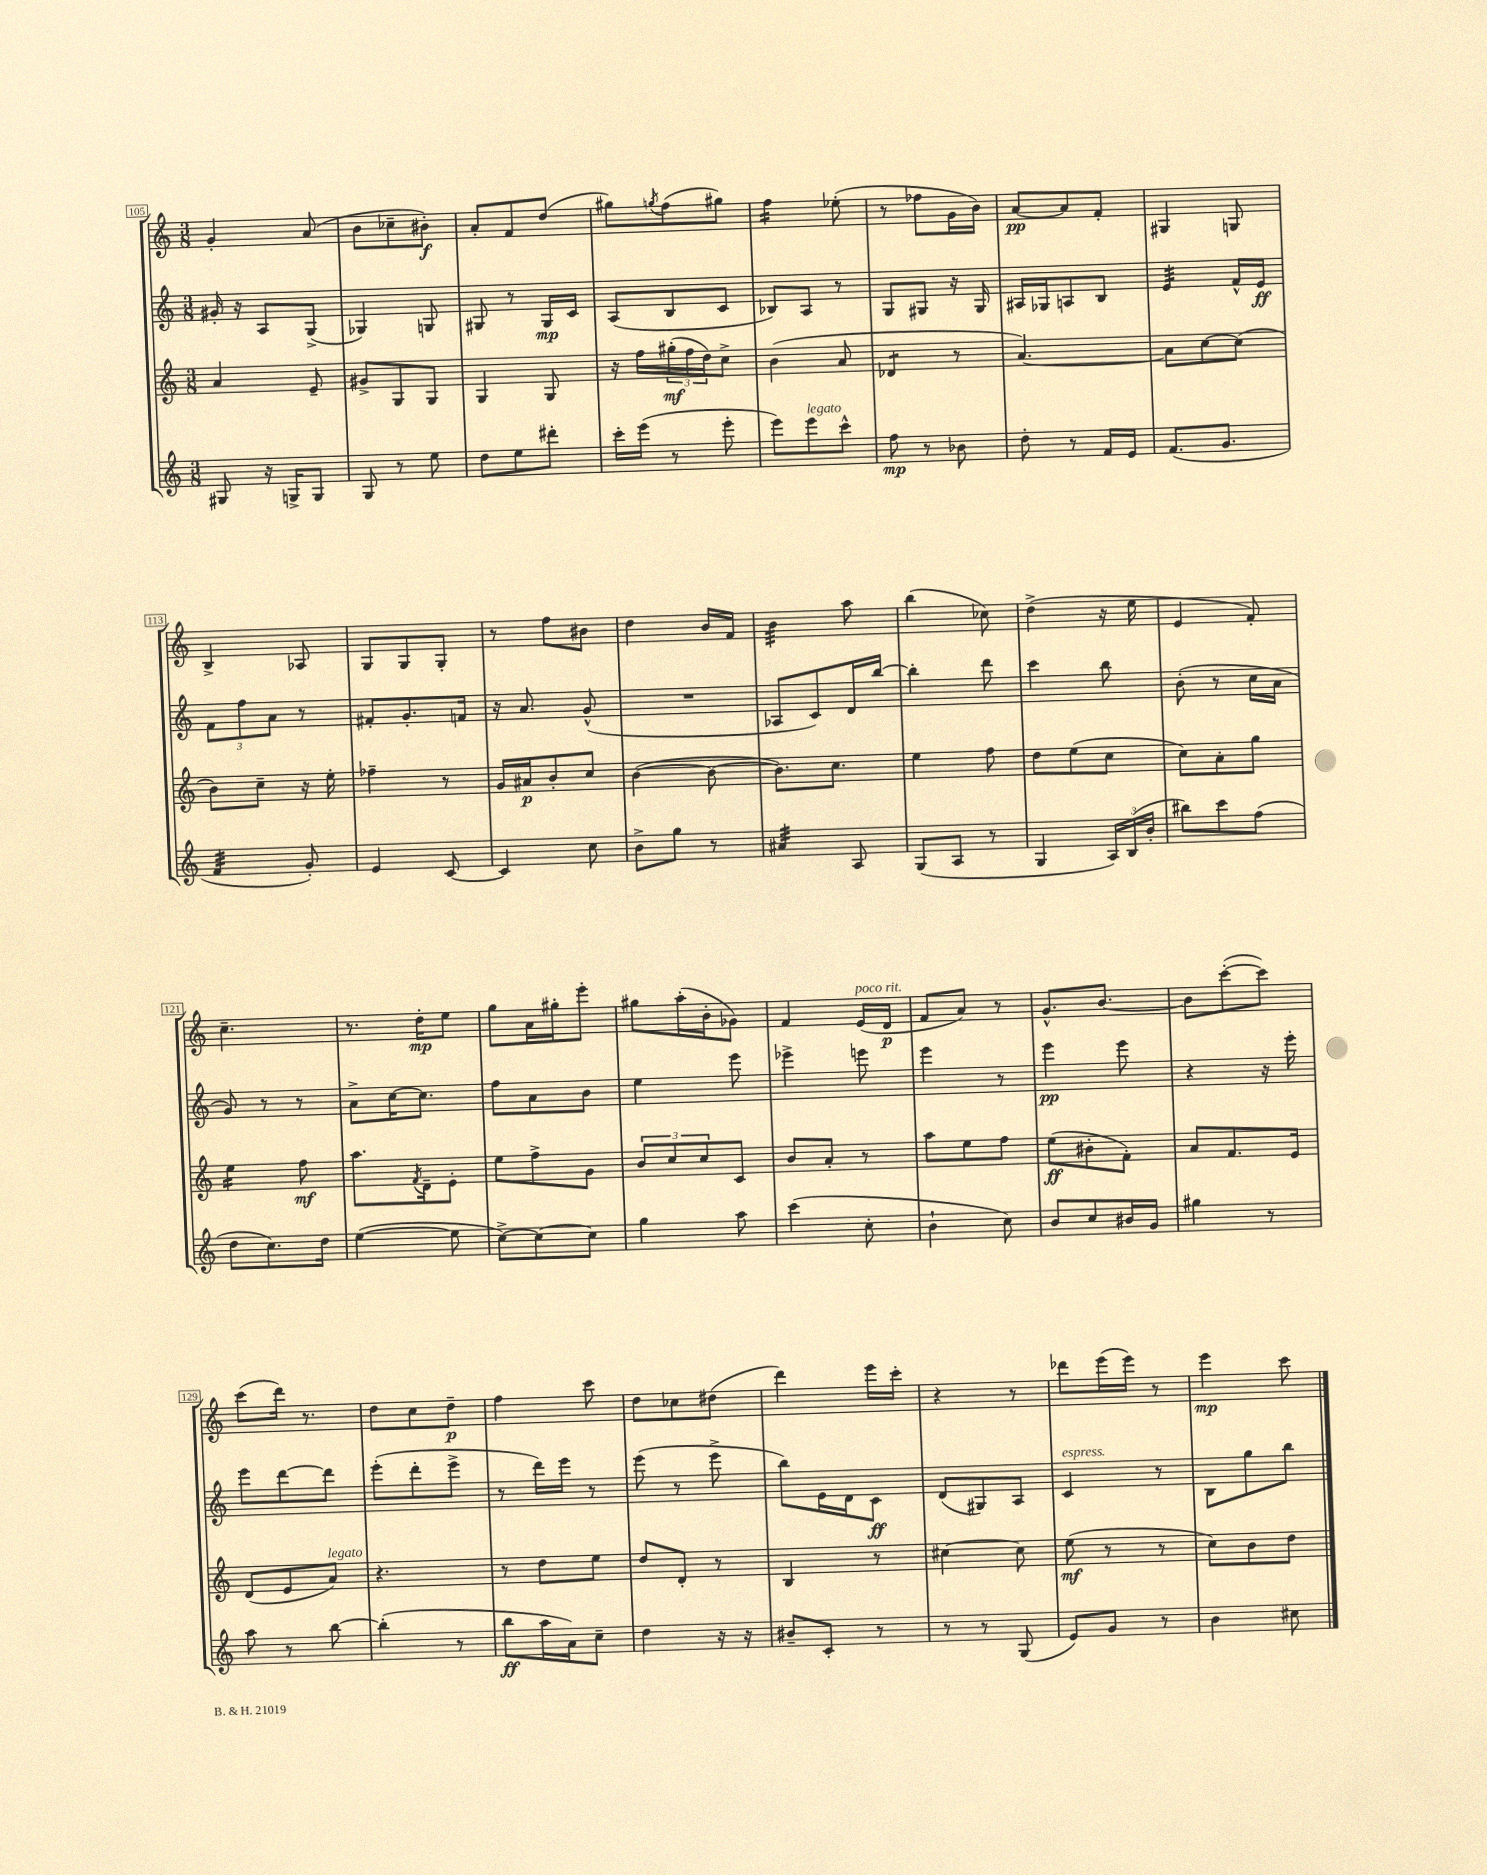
<<
\new StaffGroup <<
\new Staff = "s0" {
    \clef treble \key c \major \numericTimeSignature \time 3/8
    g'4-. a'8( |
    b'8 ces''8-- bis'8-.\f) |
    a'8-. f'8 d''8( |
    gis''8) \acciaccatura { g''8 } f''8( gis''8) |
    f''4:16 ees''8-.( |
    r8 fes''8 g'16 b'16) |
    a'8~\pp a'8 f'8-. |
    gis4 g8 |
    b4-> aes8 |
    g8 g8 g8-. |
    r8 f''8 bis'8 |
    d''4 b'16 f'16 |
    b'4:32 a''8 |
    b''4( ces''8) |
    d''4->( r16 e''16 |
    e'4 f'8-.) |
    c''4.-- |
    r8. d''16-.\mp e''8 |
    g''8 a'16 gis''16-. e'''8-. |
    gis''8 a''16-.( b'16-. ges'8) |
    f'4 e'16^\markup { \italic "poco rit." }( d'16\p |
    f'8 a'8) r8 |
    g'8.-^ b'8.~ |
    b'8 c'''8~-.( c'''8) |
    c'''8( d'''16) r8. |
    d''8 c''8 d''8--\p |
    f''4 c'''8 |
    d''8 ces''8 dis''8( |
    d'''4) e'''16 c'''16-. |
    r4 r8 |
    des'''8 e'''16( e'''16) r8 |
    e'''4\mp c'''8 \bar "|." |
}
\new Staff = "s1" {
    \clef treble \key c \major \numericTimeSignature \time 3/8
    gis'16-. r16 a8 g8->( |
    ges4) g8 |
    gis8 r8 gis16\mp c'16 |
    a8( b8 c'8 |
    bes8) a8 r8 |
    g8 gis8 r16 gis16 |
    ais16 ges16 a8 b8 |
    e'4:32 f'16-^ e'16\ff |
    \tuplet 3/2 { f'8 f''8 a'8 } r8 |
    fis'8-. g'8.-. f'16 |
    r16 a'8. g'8-^( |
    R4. |
    aes8 c'8) d'16 b''16~ |
    b''4-. d'''8 |
    c'''4 b''8 |
    b'8-.( r8 c''16 a'16 |
    g'8) r8 r8 |
    a'8-> c''16~ c''8. |
    f''8 a'8 b'8 |
    e''4 e'''8 |
    ees'''4-> e'''8 |
    e'''4 r8 |
    e'''4\pp e'''8 |
    r4 r16 e'''16-. |
    e'''8 d'''8~ d'''8 |
    e'''8-.( d'''8-. e'''8-> |
    r8 d'''16) e'''16 r8 |
    e'''8( r8 e'''8-> |
    b''8) e'16 d'16 c'8\ff |
    d'8( gis8) a8 |
    c'4^\markup { \italic "espress." } r8 |
    b8 g''8 b''8 \bar "|." |
}
\new Staff = "s2" {
    \clef treble \key c \major \numericTimeSignature \time 3/8
    a'4 e'8-- |
    gis'8-> g8 g8 |
    g4 g8 |
    r16 f''16 \tuplet 3/2 { gis''16-.\mf( f''16 d''16) } c''8-> |
    b'4( a'8 |
    des'4:8 r8 |
    a'4.~) |
    a'8 c''8~ c''8( |
    b'8) c''8-- r16 e''16-. |
    fes''4-- r8 |
    g'16 ais'16\p b'8-. c''8 |
    b'4~( b'8~ |
    b'8.) c''8. |
    e''4 f''8 |
    d''8 e''8( c''8 |
    c''8) a'8-. g''8 |
    e''4:16 f''8\mf |
    a''8. \acciaccatura { f'8 } d'16-- e'8-. |
    e''8 f''8-> g'8 |
    \tuplet 3/2 { b'8 c''8 c''8 } c'8 |
    b'8 a'8-. r8 |
    a''8 e''8 f''8 |
    e''8\ff( bis'8-. f'8-.) |
    a'8 f'8. e'16 |
    d'8( e'8 a'8^\markup { \italic "legato" }) |
    r4. |
    r8 d''8 e''8 |
    d''8 d'8-. r8 |
    b4 r8 |
    cis''4~ cis''8 |
    e''8\mf( r8 r8 |
    c''8) b'8 d''8 \bar "|." |
}
\new Staff = "s3" {
    \clef treble \key c \major \numericTimeSignature \time 3/8
    gis8 r16 g16-> g8 |
    g8 r8 e''8 |
    d''8 e''8 dis'''8-. |
    c'''16-. e'''16( r8 e'''8-. |
    e'''8) e'''8^\markup { \italic "legato" } c'''8-^ |
    f''8\mp r8 bes'8 |
    d''8-. r8 f'16 e'16 |
    f'8.( g'8. |
    f'4:32 g'8-.) |
    e'4 c'8~ |
    c'4 c''8 |
    b'8-> g''8 r8 |
    ais'4:32 a8 |
    g8( a8 r8 |
    g4 \tuplet 3/2 { a16) b16( b'16-. } |
    bis''8) c'''8 f''8( |
    d''8 c''8.) d''16 |
    e''4~( e''8 |
    c''8~->) c''8~ c''8 |
    g''4 a''8 |
    c'''4( c''8-. |
    b'4-! c''8) |
    b'8 c''8 bis'16 g'16 |
    gis''4 r8 |
    a''8 r8 b''8~ |
    b''4-.( r8 |
    b''8\ff a''16 a'16) c''8-- |
    d''4 r16 r16 |
    bis'8-- c'8-. r8 |
    r8 r8 g8( |
    e'8) g'8 r8 |
    b'4 cis''8 \bar "|." |
}
>>
>>
\layout { \context { \Score currentBarNumber = #105 \override BarNumber.stencil = #(make-stencil-boxer 0.1 0.3 ly:text-interface::print) } }
